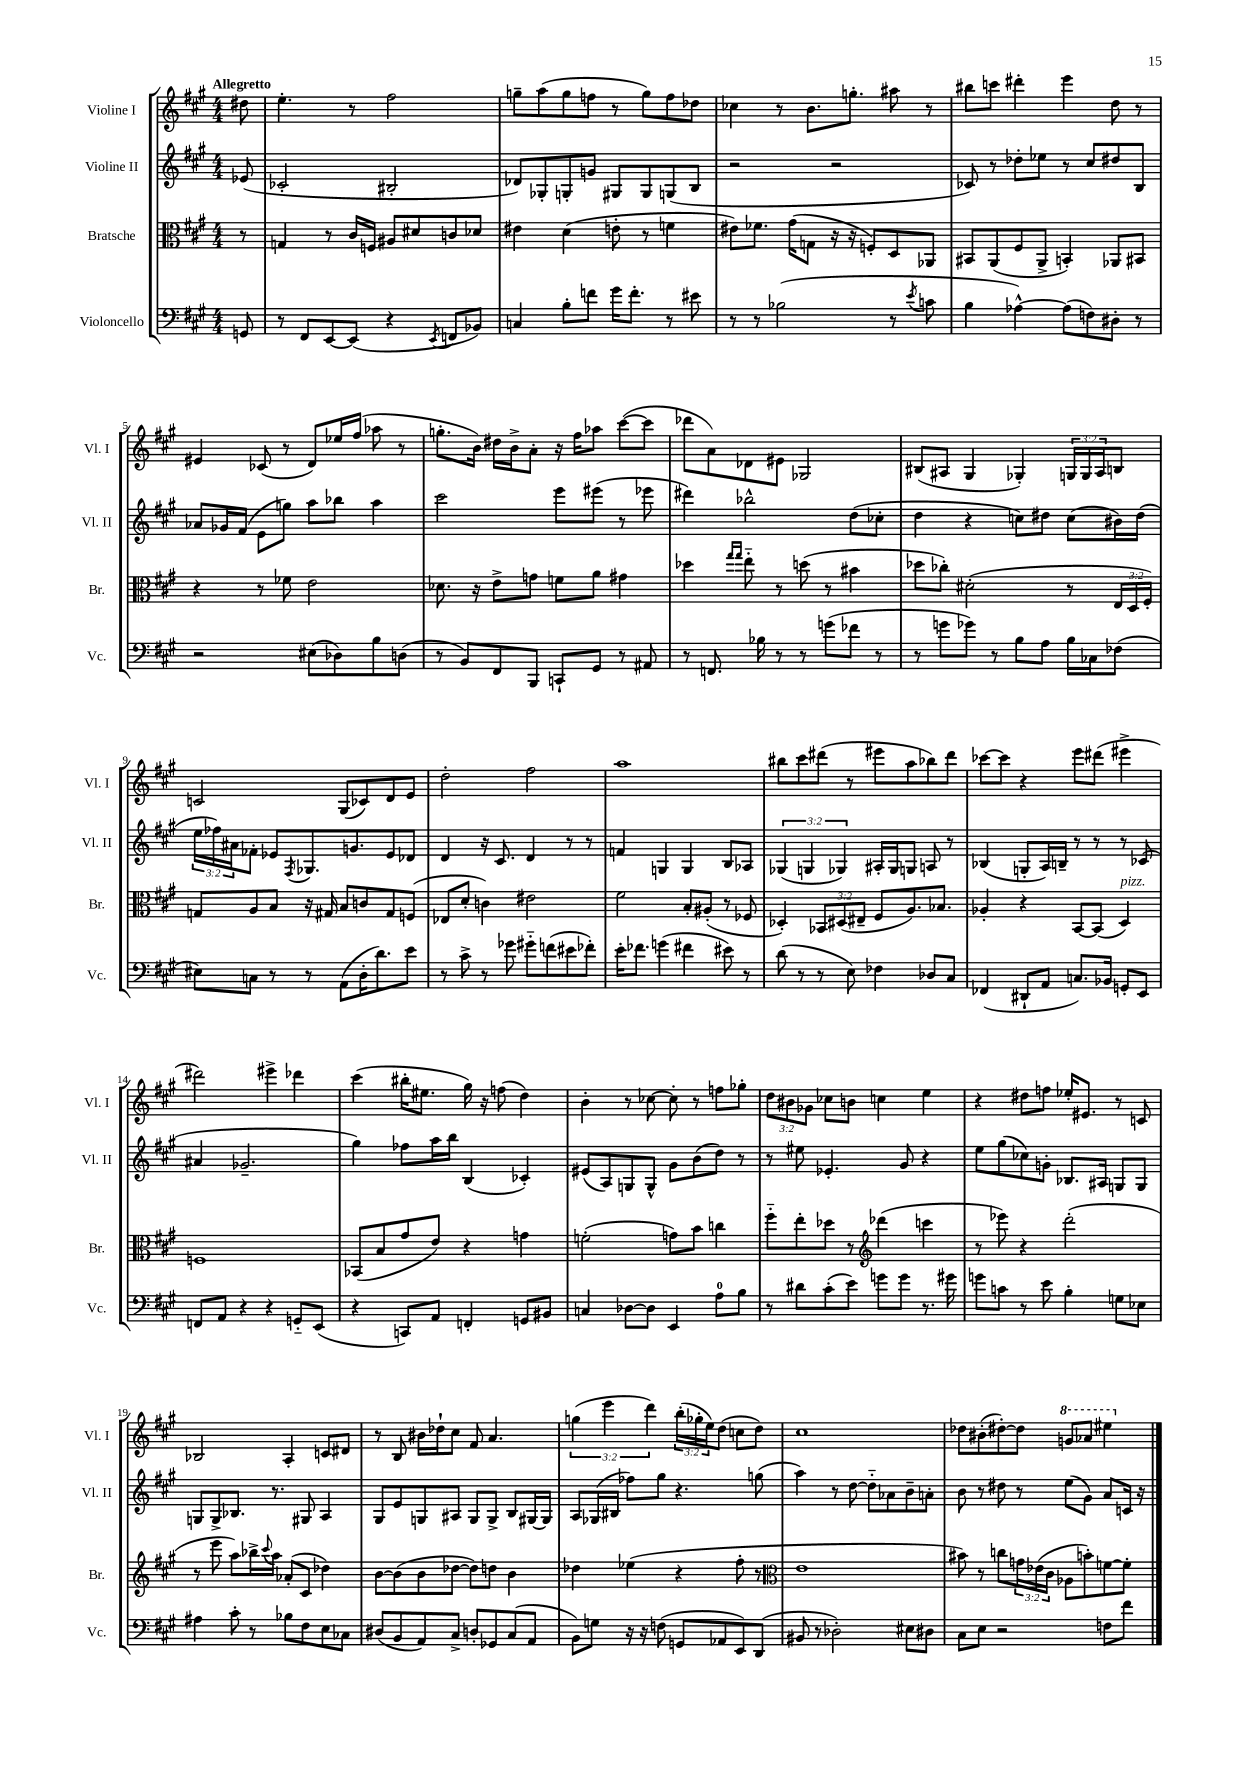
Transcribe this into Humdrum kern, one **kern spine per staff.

**kern	**kern	**kern	**kern
*staff4	*staff3	*staff2	*staff1
*clefF4	*clefC3	*clefG2	*clefG2
*k[f#c#g#]	*k[f#c#g#]	*k[f#c#g#]	*k[f#c#g#]
*M4/4	*M4/4	*M4/4	*M4/4
8GG/	8r	(8e-/	8dd#\
=	=	=	=
8r	4G/	2c-'/	4.ee'\
8FF#/L	.	.	.
[8EE/	8r	.	.
(8EE/]J	16c#/LL	.	8r
.	16F/JJ	.	.
4r	8A#/L	2B#'/	2ff#\
.	8d#/	.	.
8qEE/	.	.	.
8FF/L	8c/	.	.
8BB-/J)	8d-/J	.	.
=	=	=	=
4C/	4e#\	8d-/L)	8gg~\L
.	.	8G-'/	(8aa\
8B'\L	(4d\	8G'/	8gg\
8f\J	.	8g/J	8ff\J
16g#\LK	8e'\	8G#/L	8r
8.f'\J	.	.	.
.	8r	8G#/	8gg\L)
8r	4f\	(8G/	8ff\
8e#\	.	8B/J	8dd-\J
=	=	=	=
8r	8e#\L)	2r	4cc-\
8r	8.f-\J	.	.
(2B-\	.	.	8r
.	(16g#\LK	.	.
.	8G\J	.	8.b\L
.	16r	2r	.
.	16r	.	8.gg'\J
.	8F'/L)	.	.
8r	8D/	.	8aa#\
8qe/	.	.	.
8c\	8AA-/J	.	8r
=	=	=	=
4B\	8BB#/L	8c-/)	8bb#\L
.	(8AA/	8r	8ccc\J
[4A-^^\)	8F#/	8dd-'\L	4ddd#'\
.	8AA^/J	8ee-\J	.
(8A-\]L	4BB'/)	8r	4eee\
8F\)	.	8cc#/L	.
8D#'\J	8AA-/L	8dd#/	8dd\
8r	8BB#/J	8B/J	8r
=	=	=	=
2r	4r	8a-/L	4e#/
.	.	16g-/L	.
.	.	(16f#/JJ	.
.	8r	8e\L	(8c-/
.	8f-\	8gg\J)	8r
(8E#\L	2e\	8aa\L	8d/L)
8D-\)	.	8bb-\J	16ee-/L
.	.	.	(16ff#/JJ
8B\	.	4aa\	8aa-\
(8D\J	.	.	8r
=	=	=	=
8r	8.d-\	2ccc#\	8.gg'\L
8BB/L)	.	.	.
.	16r	.	16b\Jk)
8FF#/	8e^\L	.	16dd#\LL
.	.	.	16b^\J
8BBB/J	8g\J	.	8a'\J
8CC`/L	8f\L	8eee\L	16r
.	.	.	16ff#\LK
8GG#/J	8a\J	(8eee#\J	8aa-\J
8r	4g#\	8r	([8ccc#\L
8AA#/	.	8eee-\	8ccc#\]J
=	=	=	=
8r	4dd-\	4ddd#\)	8ddd-\L
8.FF/	.	.	8a\)
.	16qqgg#/LL	.	.
.	16qqgg#/JJ	.	.
.	8ee'~\	2bb-^^\	8d-\
16B-\	.	.	.
8r	8r	.	8e#\J
8r	(8dd\	.	2G-/
(8g\L	8r	.	.
8f-\J	4b#\	(8dd\L	.
8r	.	8cc-'\J	.
=	=	=	=
8r	8dd-\L	4dd\	(8B#/L
8g\L	8cc-'\J)	.	8A#/J
8g-\J)	(2d#'\	4r	4G#/
8r	.	.	.
8B\L	.	8cc\L)	4G-'/)
8A\J	.	8dd#\J	.
16B\LL	8r	(8cc\L	24G/LL
.	.	.	24G/
16C-\J	.	.	.
.	.	.	24A#/J
(8F-\J	24E/LL	16b#\L)	8B/J
.	24D/	.	.
.	.	(16dd#\JJ	.
.	24F#'/JJ)	.	.
=	=	=	=
8E#\L)	8G/L	24ee\LL	2c/
.	.	24ff-\)	.
.	.	24a#\J	.
8C\J	8A/	8f-'\J	.
8r	8B/J	8e-/L	.
.	.	8qF#/	.
8r	16r	8.G-/	.
.	16G#/	.	.
(8AA\L	8B/L	.	(8G#/L
.	.	8.g/	.
16D'\K	8c/	.	8c-/)
8.d\)	.	.	.
.	8G#/	8e-/	8d/
8e\J	(8F/J	8d-/J	8e/J
=	=	=	=
8r	8E-/L	4d/	2dd'\
8c#^\	8d'/J	.	.
8r	4c\)	16r	.
.	.	8.c#/	.
8g-\	.	.	.
8g#'~\L	2e#\	4d/	2ff#\
(8f\	.	.	.
8e#\	.	8r	.
8f-'\J)	.	8r	.
=	=	=	=
16e'\LK	2f#\	4f/	1aa
8.f-\J	.	.	.
(4g\	.	4G/	.
4f#\	8B'/L	4G/	.
.	(8A#'/J	.	.
8e#\)	8r	8B/L	.
8r	8F-/	8A-/J	.
=	=	=	=
(8d\	4D-'/)	(6G-/	8bb#\L
8r	.	.	8ccc#\
.	.	6G/	.
8r	12BB-/L	.	(8ddd#\J
.	(12D#/	6G-/)	.
8E\)	.	.	8r
.	12E#~/J	.	.
4F-\	8F#/L	16A#'/LL	8eee#\L
.	.	16G-/J	.
.	8.A/)	8G/J	8aa\
8D-/L	.	8A/	8bb-\)
.	8.B-/J	.	.
8C#/J	.	8r	8ddd#\J
=	=	=	=
(4FF-/	4A-'/	(4B-/	[8ccc-\L
.	.	.	8ccc-\]J
8DD#`/L	4r	8G'/L	4r
8AA/J	.	16A/L)	.
.	.	16B~/JJ	.
8.C/L)	[8BB/L	8r	8eee\L
.	(8BB/]J	8r	(8ddd#\J
16BB-/Jk	.	.	.
8GG'/L	4D/)	8r	4eee#^\
8EE/J	.	(8c-/	.
=	=	=	=
8FF/L	1F	4a#/	2ddd#\)
8AA/J	.	.	.
4r	.	2.g-~/	.
4r	.	.	4eee#^\
8GG'~/L	.	.	4ddd-\
(8EE/J	.	.	.
=	=	=	=
4r	(8BB-/L	4gg#\)	(4ccc#\
.	8B/	.	.
8CC/L)	8g#/	8ff-\L	16bb#'\LK
.	.	.	8.ee#\J
8AA/J	8e/J)	16aa\L	.
.	.	16bb\JJ	.
4FF'/	4r	(4B/	16gg#\)
.	.	.	16r
.	.	.	(8ff\
8GG/L	4g\	4c-'/)	4dd\)
8BB#/J	.	.	.
=	=	=	=
4C/	(2f'\	(8e#/L	4b'\
.	.	8A/)	.
[8D-\L	.	8G/	8r
8D-\]J	.	8G^^/J	[8cc-\
4EE/	8g\L)	8g#\L	8cc-'\]
.	8b\J	(8b\	8r
8A\L	4cc\	8dd\J)	8ff\L
8B\J	.	8r	8gg-'\J
=	=	=	=
8r	8ff#'~\L	8r	12dd\L
.	.	.	12b#\
8d#\L	8ee'\	8ee#\	.
.	.	.	12g-\J
(8c#'\	8dd-\J	4.e-'/	8cc-\L
8e\J)	8r	.	8b\J
*	*clefG2	*	*
8g\L	(4ddd-\	.	4cc\
8g\J	.	8g#/	.
8.r	4ccc\	4r	4ee\
16g#\	.	.	.
=	=	=	=
8g\L	8r	8ee\L	4r
8c\J	8eee-\)	(8gg#\	.
8r	4r	8cc-\)	8dd#\L
8e\	.	8g'\J	8ff\J
4B'\	(2ddd'\	8.B-/L	16ee-'/LK
.	.	.	8.e#/J
.	.	16A#/Jk	.
8G\L	.	8G/L	8r
8E-\J	.	8G/J	8c/
=	=	=	=
4A#\	8r	8G/L	2B-/
.	8eee\	8G^/	.
8c#'\	8aa\L)	8.B-/J	.
8r	16bb-^\L	.	.
.	8qqccc#/	.	.
.	16aa\JJ	8.r	.
8B-\L	(8a-'/L	.	4A'/
8F#\	8c#/J	8G#/	.
8E\	4dd-\)	4A/	8c/L
8C-\J	.	.	8d#/J
=	=	=	=
(8D#/L	[8b\L	8G#/L	8r
8BB/	(8b\]	8e/	8B/
8AA/)	8b\	8G/	16b#\LL
.	.	.	16dd-`\J
8C#^/J	[8dd-\J	8A#/J	8cc#\J
8D'/L	8dd-\]L)	8G/L	8f#/
8GG-/	8dd\J	8G^/J	4.a/
(8C#/	4b\	8B/L	.
8AA/J	.	[16G#/L	.
.	.	16G#/]JJ	.
=	=	=	=
8BB\L)	4dd-\	8A/L	(6gg\
8G\J	.	(16G-/L	.
.	.	.	6eee\
.	.	16B#/JJ	.
16r	(4ee-\	8ff-\L)	.
16r	.	.	.
.	.	.	6ddd\)
(8F\	.	8gg#\J	.
8GG/L	4r	4.r	(24bb'\LL
.	.	.	24gg-'\
.	.	.	24ee\J)
8AA-/	.	.	(8dd\J
8EE/)	8ff#'\	.	8cc\L
(8DD/J	8r	(8gg\	8dd\J)
=	=	=	=
*	*clefC3	*	*
8BB#/	1e	4aa\)	1cc#
8r	.	.	.
2D-'\)	.	8r	.
.	.	[8dd\	.
.	.	8dd'~\]L	.
.	.	8a-\	.
8E#\L	.	8b~\	.
8D#\J	.	8a'\J	.
=	=	=	=
8C#\L	8b#\)	8b\	8dd-\L
8E\J	8r	8r	(8b#'\
2r	8cc\L	8dd#\	[8dd#'\)
.	24g\L	8r	8dd#\]J
.	(24e-\	.	.
.	24c#\JJ	.	.
.	8A-\L	(8ee\L	8gg/L
.	8b'\)	8g#\J)	8aa-/J
8F\L	[8f\	8a/L	4eee#\
8f#\J	8f'\]J	16c/Jk	.
.	.	16r	.
==	==	==	==
*-	*-	*-	*-
